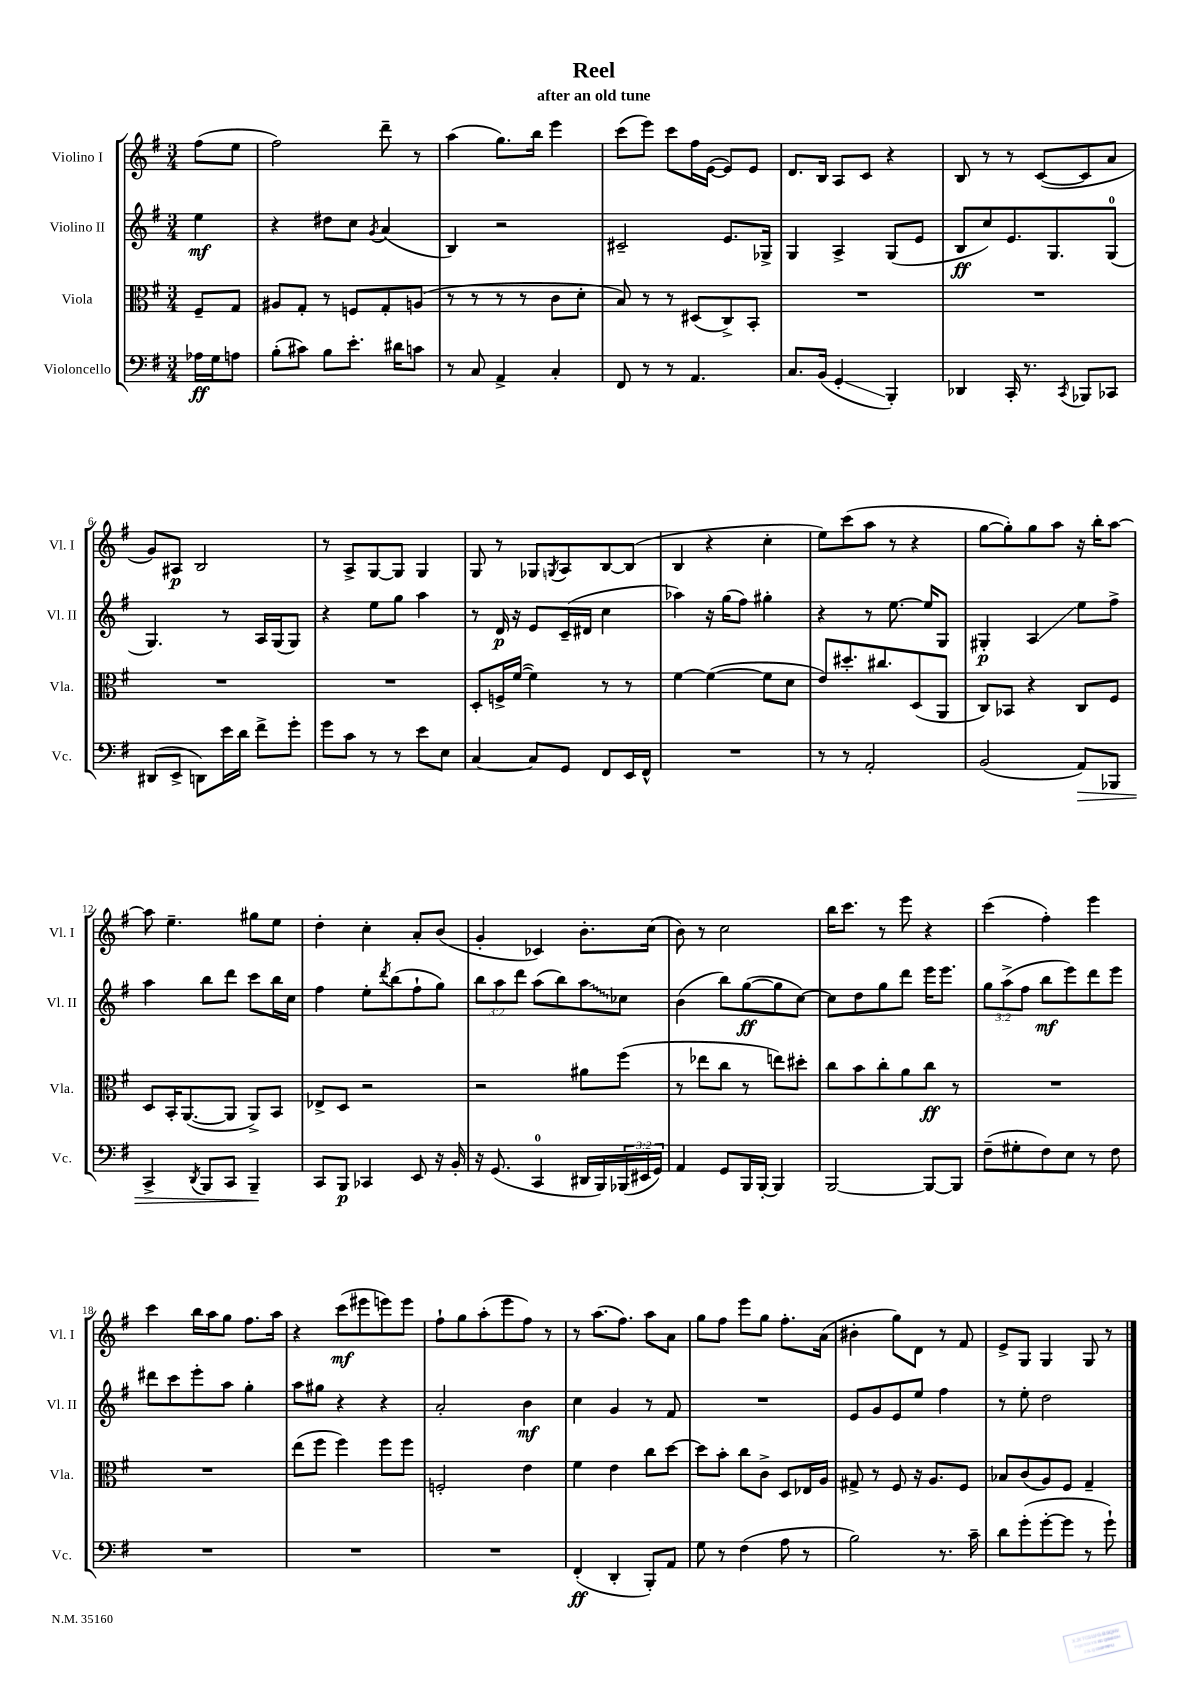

**kern	**kern	**kern	**kern
*staff4	*staff3	*staff2	*staff1
*clefF4	*clefC3	*clefG2	*clefG2
*k[f#]	*k[f#]	*k[f#]	*k[f#]
*M3/4	*M3/4	*M3/4	*M3/4
16A-	8F#~	4ee	(8ff#
16G	.	.	.
8A	8G	.	8ee
=	=	=	=
(8B'	8A#	4r	2ff#)
8c#)	8G'	.	.
8B	8r	8dd#	.
8.e'	8F	8cc	.
.	.	8qg	.
.	8G'	(4a	8ddd~
16d#	.	.	.
8c	(8A	.	8r
=	=	=	=
8r	8r	4B)	(4aa
8C	8r	.	.
4AA^	8r	2r	8.gg)
.	8r	.	.
.	.	.	16bb
4C'	8c	.	4eee
.	8d'	.	.
=	=	=	=
8FF#	8B)	2c#~	(8ccc
8r	8r	.	8eee)
8r	8r	.	8ccc
4.AA	(8D#	.	16ff#
.	.	.	([16e
.	8C^)	8.e	8e])
.	8BB'	.	8e
.	.	16G-^	.
=	=	=	=
8.C	2.r	4G	8.d
(16BB	.	.	16B
4GG'	.	4A^	8A
.	.	.	8c
4BBB')	.	(8G	4r
.	.	8e	.
=	=	=	=
4DD-	2.r	8B	8B
.	.	8cc)	8r
16CC'	.	8.e	8r
8.r	.	.	.
.	.	.	([8c
.	.	8.G	.
8qCC	.	.	.
8BBB-	.	.	8c]
8CC-	.	(8G	8a
=	=	=	=
(8DD#	2.r	4.G)	8g)
8EE^	.	.	8A#
8DD)	.	.	2B
16e	.	8r	.
16d	.	.	.
8f#^	.	16A	.
.	.	(16G	.
8g'	.	8G)	.
=	=	=	=
8g	2.r	4r	8r
8c	.	.	8A^
8r	.	8ee	[8G
8r	.	8gg	8G]
8e	.	4aa	4G
8E	.	.	.
=	=	=	=
[4C	8D'	8r	8G
.	16F^	16d	8r
.	([16f#	16r	.
8C]	4f#])	8e	8G-
.	.	.	8qG
8GG	.	(16c~	8A
.	.	16d#	.
8FF#	8r	4cc	[8B
16EE	8r	.	(8B]
16FF#^^	.	.	.
=	=	=	=
2.r	[4f#	4aa-)	4B
.	(4f#_	16r	4r
.	.	(16gg	.
.	.	8ff#)	.
.	8f#]	4gg#'	4cc'
.	8d	.	.
=	=	=	=
8r	8e)	4r	8ee)
8r	8.dd#'	.	(8ccc
2AA'	.	8r	8aa
.	8.cc#	.	.
.	.	[8.ee	8r
.	(8D	.	4r
.	.	16ee]	.
.	8AA	8G	.
=	=	=	=
(2BB	8C)	4G#'	[8gg
.	8BB-	.	8gg'])
.	4r	4A	8gg
.	.	.	8aa
8AA)	8C	8ee	16r
.	.	.	16bb'
8BBB-	8F#	8ff#^	[8aa
=	=	=	=
4CC^	8D	4aa	8aa]
.	16BB'	.	4.ee~
.	([8.AA	.	.
8qDD	.	.	.
8BBB	.	8bb	.
8CC	8AA]	8ddd	.
4BBB~	8AA^)	8ccc	8gg#
.	8BB	16bb	8ee
.	.	16cc	.
=	=	=	=
8CC	8E-^	4ff#	4dd'
8BBB	8D	.	.
4CC-	2r	8ee'	4cc'
.	.	8qddd	.
.	.	(8bb	.
8EE	.	8ff#`	8a'
16r	.	8gg)	(8b
16BB'	.	.	.
=	=	=	=
16r	2r	12bb	4g'
(8.GG	.	.	.
.	.	12aa	.
.	.	12ddd	.
4CC	.	(8aa	4c-)
.	.	8bb)	.
16DD#	8a#	8aa	8.b'
16BBB)	.	.	.
(24BBB-	(8ff#	8cc-	.
24EE#	.	.	.
.	.	.	(16cc
24GG)	.	.	.
=	=	=	=
4AA	8r	(4b	8b)
.	8ee-	.	8r
8GG	8cc	8bb)	2cc
16BBB	8r	([8gg	.
[16BBB'	.	.	.
4BBB]	8ee)	8gg]	.
.	8dd#'	[8cc)	.
=	=	=	=
[2BBB	8cc	8cc]	16bb
.	.	.	8.ccc
.	8b	8dd	.
.	8cc'	8gg	8r
.	8a	8ddd	8eee
8BBB_	8cc	16eee	4r
.	.	8.eee	.
8BBB]	8r	.	.
=	=	=	=
(8F#~	2.r	12gg	(4ccc
.	.	(12aa^	.
8G#'	.	.	.
.	.	12ff#	.
8F#)	.	8bb	4ff#')
8E	.	8eee)	.
8r	.	8ddd	4eee
8F#	.	8eee	.
=	=	=	=
2.r	2.r	8ddd#	4ccc
.	.	8ccc	.
.	.	8eee'	16bb
.	.	.	16aa
.	.	8aa	8gg
.	.	4gg'	8.ff#
.	.	.	16aa
=	=	=	=
2.r	(8ee	8aa	4r
.	8ff#	8gg#	.
.	4ff#)	4r	(8ccc
.	.	.	8eee#
.	8ff#	4r	8eee)
.	8ff#	.	8eee
=	=	=	=
2.r	2F'	2a'	8ff#`
.	.	.	8gg
.	.	.	(8aa'
.	.	.	8eee
.	4e	4b	8ff#)
.	.	.	8r
=	=	=	=
(4FF#'	4f#	4cc	8r
.	.	.	(8.aa
4DD'	4e	4g	.
.	.	.	8.ff#)
8BBB')	8cc	8r	8aa
8AA	[8dd	8f#	8a
=	=	=	=
8G	8dd]	2.r	8gg
8r	8b'	.	8ff#
(4F#	8cc	.	8eee
.	8c^	.	8gg
8A	8D	.	8.ff#'
8r	16E-	.	.
.	16A	.	(16a
=	=	=	=
2B)	8G#^	8e	4b#'
.	8r	8g	.
.	8F#	8e	8gg)
.	16r	8ee	8d
.	8.A	.	.
8.r	.	4ff#	8r
.	8F#	.	8f#
16c~	.	.	.
=	=	=	=
8d	8B-	8r	8e^
(8g'	(8c	8ee'	8G
[8g'	8A)	2dd	4G
8g]	8F#	.	.
8r	4G~	.	8G
8g`)	.	.	8r
==	==	==	==
*-	*-	*-	*-
